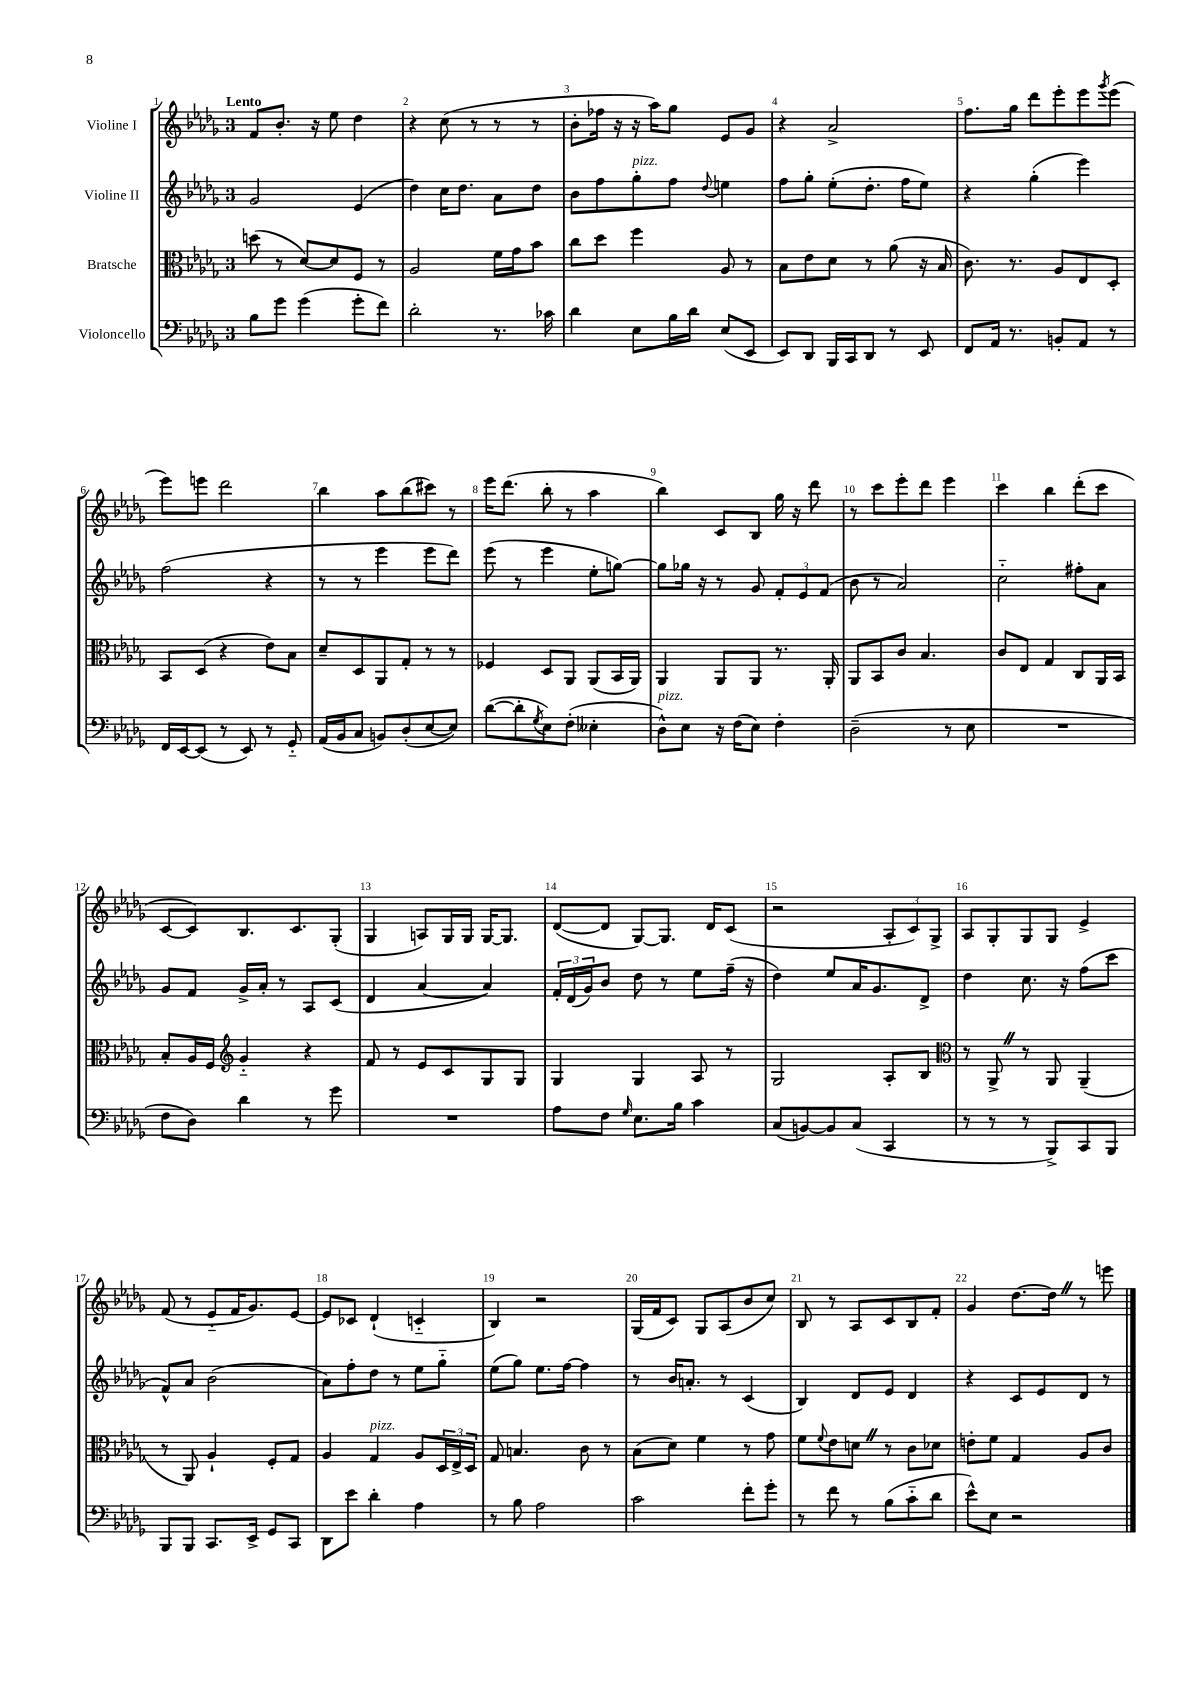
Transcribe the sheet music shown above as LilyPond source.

<<
\new StaffGroup <<
\new Staff = "s0" \with { instrumentName = "Violine I" } {
    \clef treble \key des \major \once \override Staff.TimeSignature.style = #'single-digit \time 3/4 \tempo "Lento"
    f'8 bes'8.-. r16 ees''8 des''4 |
    r4 c''8( r8 r8 r8 |
    bes'8-. fes''16 r16 r16 aes''16) ges''8 ees'8 ges'8 |
    r4 aes'2-> |
    f''8. ges''16 des'''8 ees'''8-. ees'''8 \acciaccatura { ges'''8 } ees'''8( |
    ees'''8) e'''8 des'''2 |
    bes''4 aes''8 bes''8( cis'''8) r8 |
    ees'''16 des'''8.( bes''8-. r8 aes''4 |
    bes''4) c'8 bes8 ges''16 r16 des'''8 |
    r8 c'''8 ees'''8-. des'''8 ees'''4 |
    c'''4 bes''4 des'''8-.( c'''8 |
    c'8~ c'8) bes8. c'8. ges8-.( |
    ges4 a8) ges16 ges16 ges16~ ges8. |
    des'8~( des'8 ges8~) ges8. des'16 c'8( |
    r2 \tuplet 3/2 { aes8-. c'8) ges8-> } |
    aes8 ges8-. ges8 ges8 ees'4-> |
    f'8( r8 ees'8-_ f'16 ges'8.) ees'8~ |
    ees'8 ces'8 des'4-!( c'4-_ |
    bes4) r2 |
    ges16( f'16 c'8) ges8 aes8( bes'8 c''8) |
    bes8 r8 aes8 c'8 bes8 f'8-. |
    ges'4 des''8.~ des''16 \once \override BreathingSign.text = \markup { \musicglyph "scripts.caesura.straight" } \breathe r8 e'''8 \bar "|." |
}
\new Staff = "s1" \with { instrumentName = "Violine II" } {
    \clef treble \key des \major \once \override Staff.TimeSignature.style = #'single-digit \time 3/4
    ges'2 ees'4( |
    des''4) c''16 des''8. aes'8 des''8 |
    bes'8 f''8 ges''8-.^\markup { \italic "pizz." } f''8 \appoggiatura { des''8 } e''4 |
    f''8 ges''8-. ees''8-.( des''8.-. f''16 ees''8) |
    r4 ges''4-.( ees'''4) |
    f''2( r4 |
    r8 r8 ees'''4 ees'''8 des'''8) |
    ees'''8( r8 ees'''4 ees''8-. g''8~) |
    g''8 ges''16 r16 r8 ges'8 \tuplet 3/2 { f'8-. ees'8 f'8( } |
    bes'8 r8 aes'2) |
    c''2-_ fis''8-. aes'8 |
    ges'8 f'8 ges'16-> aes'16-. r8 aes8 c'8( |
    des'4 aes'4~ aes'4) |
    \tuplet 3/2 { f'16-. des'16( ges'16) } bes'8 des''8 r8 ees''8 f''16--( r16 |
    des''4) ees''8 aes'16 ges'8. des'8-> |
    des''4 c''8. r16 f''8( c'''8 |
    f'8-^) aes'8 bes'2( |
    aes'8) f''8-. des''8 r8 ees''8 ges''8-_ |
    ees''8( ges''8) ees''8. f''16~ f''4 |
    r8 bes'16 a'8.-. r8 c'4( |
    bes4) des'8 ees'8 des'4 |
    r4 c'8 ees'8 des'8 r8 \bar "|." |
}
\new Staff = "s2" \with { instrumentName = "Bratsche" } {
    \clef alto \key des \major \once \override Staff.TimeSignature.style = #'single-digit \time 3/4
    d''8( r8 des'8~) des'8 f8 r8 |
    aes2 f'16 ges'16 bes'8 |
    c''8 des''8 f''4 aes8 r8 |
    bes8 ees'8 des'8 r8 aes'8( r16 bes16 |
    c'8.) r8. aes8 ees8 des8-. |
    bes,8 des8( r4 ees'8) bes8 |
    des'8-- des8 aes,8 ges8-. r8 r8 |
    fes4 des8 aes,8 aes,8( bes,16 aes,16) |
    aes,4 aes,8 aes,8 r8. aes,16-. |
    aes,8 bes,8 c'8 bes4. |
    c'8 ees8 ges4 c8 aes,16 bes,16 |
    bes8-. aes16 f16 \clef treble ges'4-_ r4 |
    f'8 r8 ees'8 c'8 ges8 ges8 |
    ges4 ges4 aes8 r8 |
    ges2 aes8-. bes8 |
    \clef alto r8 aes,8-> \once \override BreathingSign.text = \markup { \musicglyph "scripts.caesura.straight" } \breathe r8 aes,8 aes,4--( |
    r8 aes,8) aes4-! f8-. ges8 |
    aes4 ges4^\markup { \italic "pizz." } aes8 \tuplet 3/2 { des16 ees16-> des16 } |
    ges8 b4. c'8 r8 |
    bes8( des'8) f'4 r8 ges'8 |
    f'8 \appoggiatura { f'8 } ees'8 d'8 \once \override BreathingSign.text = \markup { \musicglyph "scripts.caesura.straight" } \breathe r8 c'8 des'8 |
    e'8-. f'8 ges4 aes8 c'8 \bar "|." |
}
\new Staff = "s3" \with { instrumentName = "Violoncello" } {
    \clef bass \key des \major \once \override Staff.TimeSignature.style = #'single-digit \time 3/4
    bes8 ges'8 ges'4( ges'8-. f'8) |
    des'2-. r8. ces'16 |
    des'4 ees8 bes16 des'16 ees8( ees,8 |
    ees,8) des,8 bes,,16 c,16 des,8 r8 ees,8 |
    f,8 aes,16 r8. b,8-. aes,8 r8 |
    f,16 ees,16~ ees,8( r8 ees,8) r8 ges,8-_ |
    aes,16( bes,16 c8 b,8) des8-.( ees8~ ees8) |
    des'8~( des'8-. \acciaccatura { ges8 } ees8) f8-.( eeses4-. |
    des8-^^\markup { \italic "pizz." }) ees8 r16 f16( ees8) f4-. |
    des2--( r8 ees8 |
    R2. |
    f8 des8) des'4 r8 ges'8 |
    R2. |
    aes8 f8 \grace { ges16 } ees8. bes16 c'4 |
    c8( b,8~) b,8 c8( c,4 |
    r8 r8 r8 bes,,8->) c,8 bes,,8 |
    bes,,8 bes,,8 c,8. ees,16-> ges,8 c,8 |
    des,8 ees'8 des'4-. aes4 |
    r8 bes8 aes2 |
    c'2 f'8-. ges'8-. |
    r8 f'8 r8 bes8( c'8-_ des'8 |
    ees'8-^) ees8 r2 \bar "|." |
}
>>
>>
\layout { \context { \Score \override BarNumber.break-visibility = ##(#f #t #t) barNumberVisibility = #all-bar-numbers-visible } }
